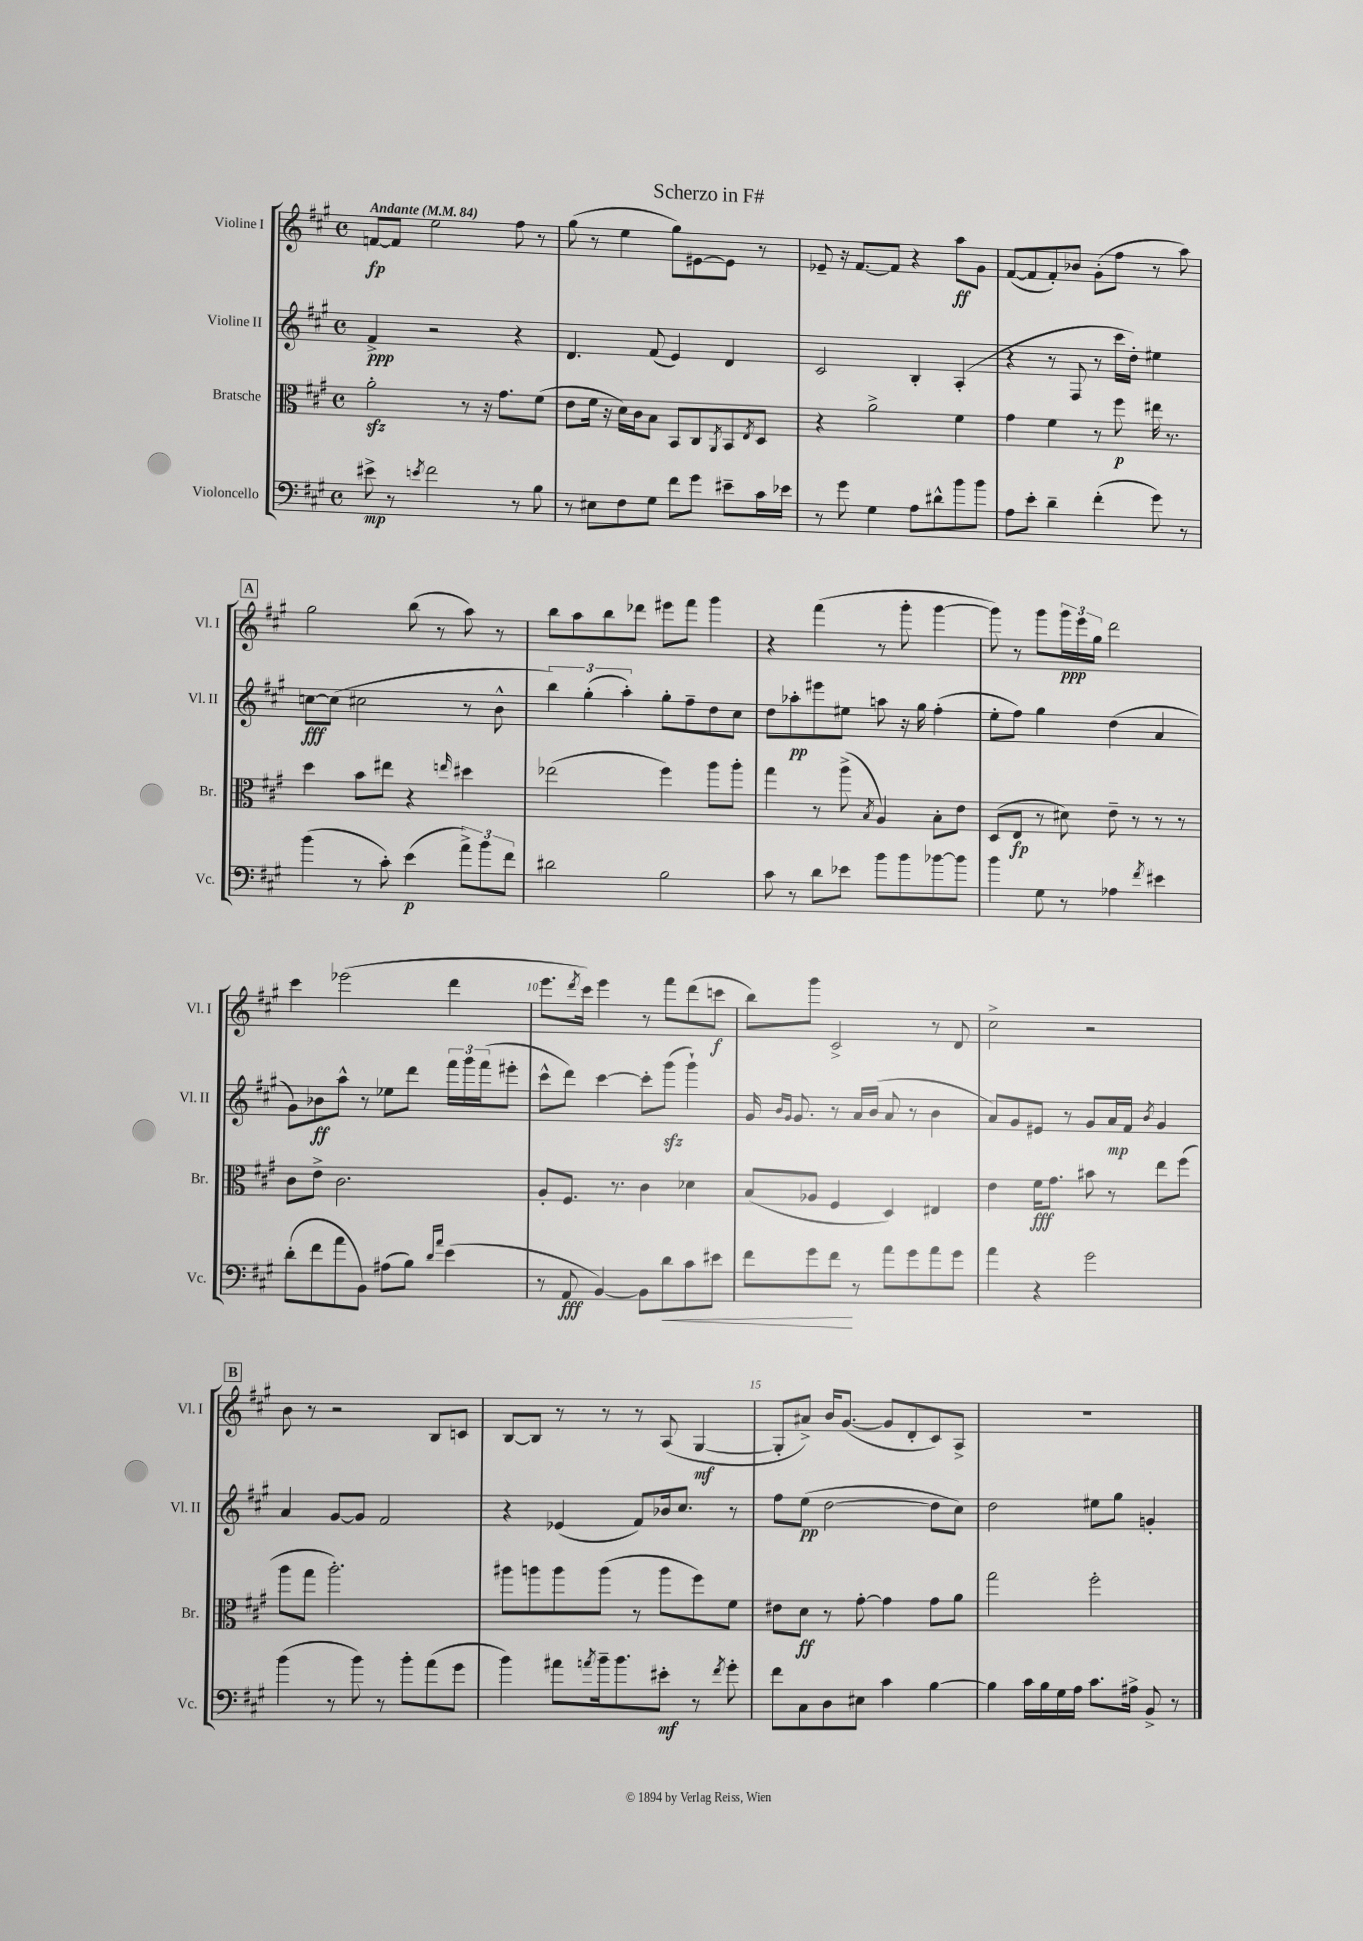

**kern	**kern	**kern	**kern
*staff4	*staff3	*staff2	*staff1
*clefF4	*clefC3	*clefG2	*clefG2
*k[f#c#g#]	*k[f#c#g#]	*k[f#c#g#]	*k[f#c#g#]
*M4/4	*M4/4	*M4/4	*M4/4
*met(c)	*met(c)	*met(c)	*met(c)
*MM84	*MM84	*MM84	*MM84
8e#^	2a'	4f#^	[8f
8r	.	.	8f]
8qe	.	.	.
2f#	.	2r	2ee
.	8r	.	.
.	16r	.	.
.	8.g#	.	.
8r	.	4r	8ff#
8B	(8f#	.	8r
=	=	=	=
8r	8e	4.d	(8gg#
8E#	16f#	.	8r
.	16r	.	.
8F#	16d)	.	4ee
.	16c#	.	.
8G#	8B	(8f#	.
8f#	8BB	4e)	8gg#)
8g#	8C#	.	[8e#
.	8qAA	.	.
8e#~	8BB	4d	8e#]
.	8qE	.	.
16c#	8D	.	8r
16e-	.	.	.
=	=	=	=
8r	4r	2c#	8e-~
8g#	.	.	16r
.	.	.	[8.f#
4G#	2a^	.	.
.	.	.	8f#]
8A	.	4B'	4r
8d#^^	.	.	.
8b	4f#	(4A'	8aa
8b	.	.	8g#
=	=	=	=
8A	4g#	4r	([8f#
8e'	.	.	8f#]
4d~	4f#	8r	8f#')
.	.	8F#	8b-
(4f#'	8r	8r	(8g#'
.	8ff#	16ccc#	8ff#
.	.	16dd')	.
8g#)	16ee#	4ee#	8r
.	8.r	.	.
8r	.	.	8aa)
=	=	=	=
(4b	4dd	[8cc	2gg#
.	.	(8cc]	.
8r	8b	2cc#	.
8c#')	8ee#	.	.
(4e	4r	.	(8bb
.	.	.	8r
.	16qqee	.	.
12a^)	4dd#	8r	8aa)
12b	.	.	.
.	.	8b^^	8r
12f#	.	.	.
=	=	=	=
2d#	(2ee-	6bb)	8bb
.	.	.	8aa
.	.	(6gg#'	.
.	.	.	8bb
.	.	6aa')	.
.	.	.	8ddd-
2B	4ff#)	8gg#'	8eee#
.	.	8ff#~	8fff#
.	8aa	8dd	4ggg#
.	8aa'	8cc#	.
=	=	=	=
8c#	4gg#	8dd	4r
8r	.	8aa-'	.
8d	8r	8eee#	(4fff#
8e-	(8aa^	8ee#	.
.	8qB	.	.
8b	4A)	8aa	8r
8b	.	16r	8ggg#'
.	.	16gg#	.
[8b-	8B'	(4ff#'	[4ggg#
8b-]	8e	.	.
=	=	=	=
4b	(8D	8ee'	8ggg#])
.	8E	8ff#)	8r
8G#	8r	4gg#	8ggg#
8r	8d#)	.	24ggg#
.	.	.	24eee
.	.	.	24gg#
4A-	8e~	(4dd	2ddd
.	8r	.	.
8qf#	.	.	.
4e#	8r	4a	.
.	8r	.	.
=	=	=	=
(8d'	8c#	8g#)	4ccc#
8f#	8e^	8b-	.
8a	2.c#	8aa^^	(2eee-
8BB)	.	8r	.
(8A#	.	8ee-	.
8B)	.	8ddd	.
16qqd	.	.	.
16qqa	.	.	.
(4e	.	24fff#	4ddd
.	.	24ggg#	.
.	.	(24fff#	.
.	.	8eee#'	.
=	=	=	=
8r	8A'	8ccc#^^	8.eee
8AA	8.F#	8ddd)	.
.	.	.	8qddd
.	.	.	16ccc#)
[4BB)	.	[4ccc#	4eee
.	8.r	.	.
8BB]	4c#	8ccc#']	8r
8d	.	(8ggg#	8fff#
8c#	4d-	4ggg#`)	(8ddd
8e#	.	.	8ccc
=	=	=	=
8f#	(8B	16g#	8bb)
.	.	16qqb	.
.	.	16qqg#	.
.	.	8.g#	.
8g#	8A-	.	8ggg#
8f#	4F#	8r	2c#^
8r	.	16a	.
.	.	(16b	.
8a	4D)	8a	.
8g#	.	8r	.
8a	4E#	4b	8r
8g#	.	.	8d
=	=	=	=
4a	4e	8a)	2cc#^
.	.	8g#	.
4r	16f#	8e#	.
.	8.g#	.	.
.	.	8r	.
2g#	8b#	8g#	2r
.	8r	16a	.
.	.	16f#	.
.	.	8qb	.
.	8ee	4g#	.
.	(8ff#	.	.
=	=	=	=
(4b	8aa	4a	8b
.	8gg#	.	8r
8r	2.aa')	[8g#	2r
8b)	.	8g#]	.
8r	.	2f#	.
8b'	.	.	.
(8a	.	.	8B
8g#	.	.	8c
=	=	=	=
4b)	8aa#	4r	[8B
.	8aa	.	8B]
8a#	8aa	(4e-	8r
8qa	.	.	.
16b~	(8aa	.	8r
8.b	.	.	.
.	8r	8f#)	8r
8e#'	8aa	16b-	(8A
.	.	8.cc#	.
8r	8ff#)	.	[4G#
8qf#	.	.	.
8g#'	8f#	8r	.
=	=	=	=
8f#	8e#	8ff#	8G#']
8C#	8d	(8ee	8a#^)
8D	8r	[2dd	16b
.	.	.	([8.g#
8E#	[8g#'	.	.
4c#	4g#]	.	8g#]
.	.	.	8d'
[4B	8g#	8dd]	8c#)
.	8a	8cc#)	8A^
=	=	=	=
4B]	2gg#	2dd	1r
16c#	.	.	.
16B	.	.	.
16G#	.	.	.
16A	.	.	.
8.c#	2ff#'	8ee#	.
.	.	8gg#	.
16A#^	.	.	.
8BB^	.	4g'	.
8r	.	.	.
==	==	==	==
*-	*-	*-	*-
